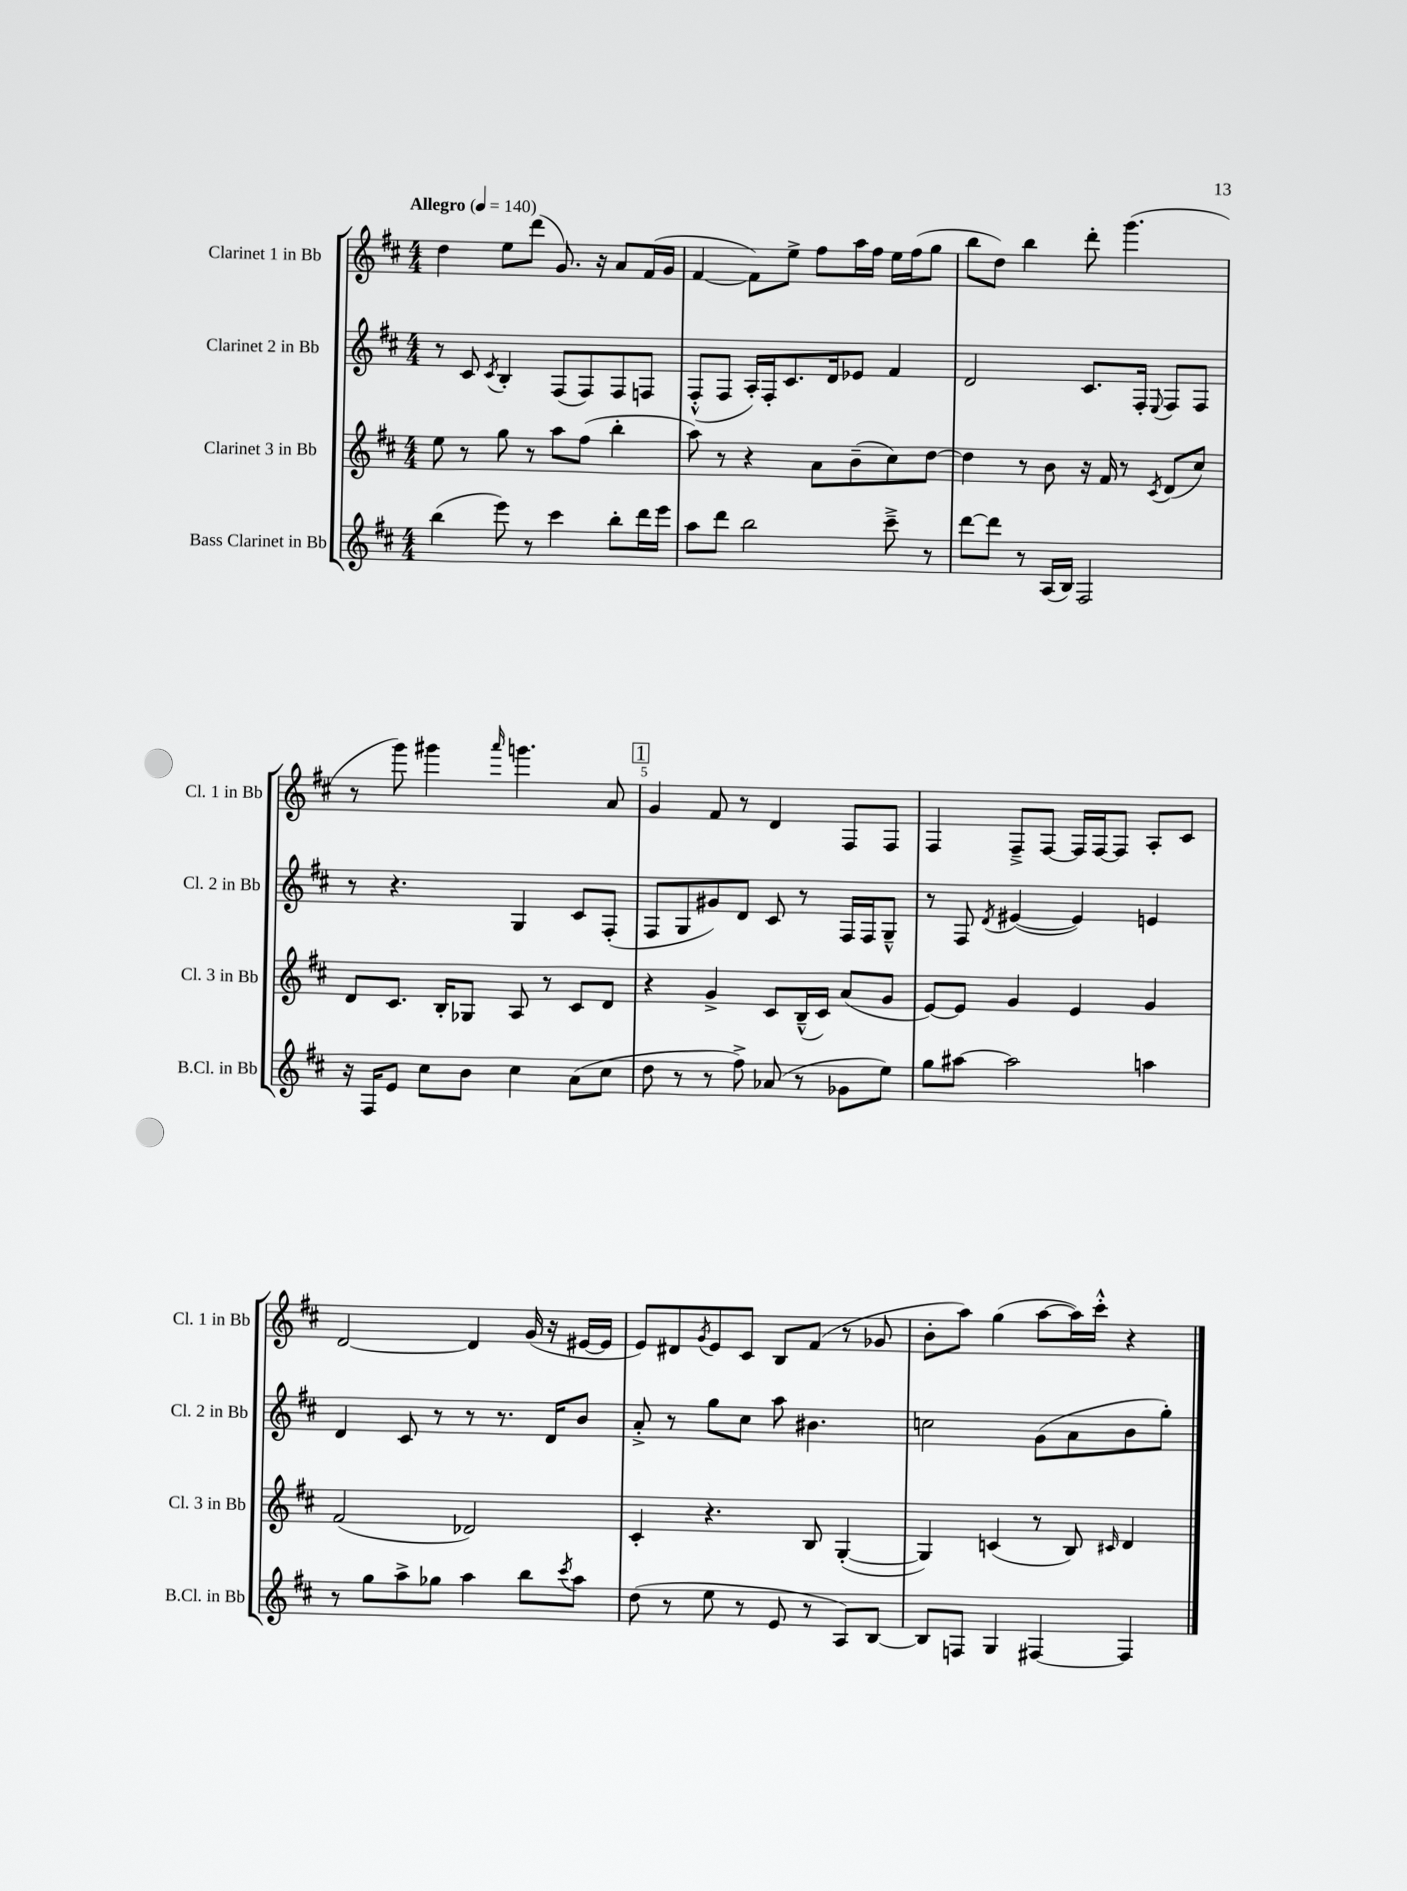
<<
\new StaffGroup <<
\new Staff = "s0" \with { instrumentName = "Clarinet 1 in Bb" shortInstrumentName = "Cl. 1 in Bb" } {
    \clef treble \key d \major \numericTimeSignature \time 4/4 \tempo "Allegro" 4 = 140
    d''4 e''8 d'''8( g'8.) r16 a'8 fis'16( g'16 |
    fis'4~ fis'8) e''8-> fis''8 a''16 fis''16 e''16 fis''16( g''8 |
    b''8 d''8) b''4 d'''8-. g'''4.( |
    r8 g'''8) gis'''4 \grace { a'''16 } g'''4. a'8 |
    \mark \markup { \box "1" } g'4 fis'8 r8 d'4 fis8 fis8 |
    fis4 fis8---> fis8~ fis16 fis16~ fis8 a8-. cis'8 |
    d'2~ d'4 g'16( r16 eis'16~ eis'16 |
    e'8) dis'8 \acciaccatura { g'8 } e'8 cis'8 b8 fis'8( r8 ges'8 |
    b'8-. a''8) g''4( a''8~ a''16) cis'''16-.-^ r4 \bar "|." |
}
\new Staff = "s1" \with { instrumentName = "Clarinet 2 in Bb" shortInstrumentName = "Cl. 2 in Bb" } {
    \clef treble \key d \major \numericTimeSignature \time 4/4
    r8 cis'8 \acciaccatura { cis'8 } b4-. fis8( fis8) fis8 f8 |
    fis8-.-^( fis8 a16-.) fis16-. cis'8. d'16 ees'8 fis'4 |
    d'2 cis'8. fis16-. \appoggiatura { e8 } fis8 fis8 |
    r8 r4. g4 cis'8 fis8-.( |
    \mark \markup { \box "1" } fis8 g8 gis'8) d'8 cis'8 r8 fis16 fis16 g8---^ |
    r8 fis8 \acciaccatura { d'8 } eis'4~( eis'4) e'4 |
    d'4 cis'8 r8 r8 r8. d'16 b'8 |
    a'8-.-> r8 g''8 cis''8 a''8 bis'4. |
    c''2 g'8( a'8 b'8 g''8-.) \bar "|." |
}
\new Staff = "s2" \with { instrumentName = "Clarinet 3 in Bb" shortInstrumentName = "Cl. 3 in Bb" } {
    \clef treble \key d \major \numericTimeSignature \time 4/4
    e''8 r8 g''8 r8 a''8 fis''8( b''4-. |
    a''8) r8 r4 a'8 b'8--( cis''8) d''8~ |
    d''4 r8 b'8 r16 fis'16 r8 \acciaccatura { cis'8 } d'8( cis''8) |
    d'8 cis'8. b16-. ges8 a8 r8 cis'8 d'8 |
    \mark \markup { \box "1" } r4 g'4-> cis'8 b16---^( cis'16) a'8( g'8 |
    e'8~) e'8 g'4 e'4 g'4 |
    fis'2( des'2) |
    cis'4-. r4. b8 g4~-.( |
    g4) c'4( r8 b8) \grace { cis'16 } d'4 \bar "|." |
}
\new Staff = "s3" \with { instrumentName = "Bass Clarinet in Bb" shortInstrumentName = "B.Cl. in Bb" } {
    \clef treble \key d \major \numericTimeSignature \time 4/4
    b''4( e'''8) r8 cis'''4 b''8-. d'''16 e'''16 |
    a''8 d'''8 b''2 cis'''8---> r8 |
    d'''8~ d'''8 r8 a16( b16) fis2 |
    r16 fis16 e'8 cis''8 b'8 cis''4 a'8( cis''8 |
    \mark \markup { \box "1" } d''8 r8 r8 fis''8->) aes'8( r8 ges'8 e''8) |
    g''8 ais''8~ ais''2 a''4 |
    r8 g''8 a''8-> ges''8 a''4 b''8 \acciaccatura { cis'''8 } a''8 |
    d''8( r8 e''8 r8 e'8 r8 a8) b8~ |
    b8 f8 g4 fis4~ fis4 \bar "|." |
}
>>
>>
\layout { \context { \Score \override BarNumber.break-visibility = ##(#f #t #t) barNumberVisibility = #(every-nth-bar-number-visible 5) } }
